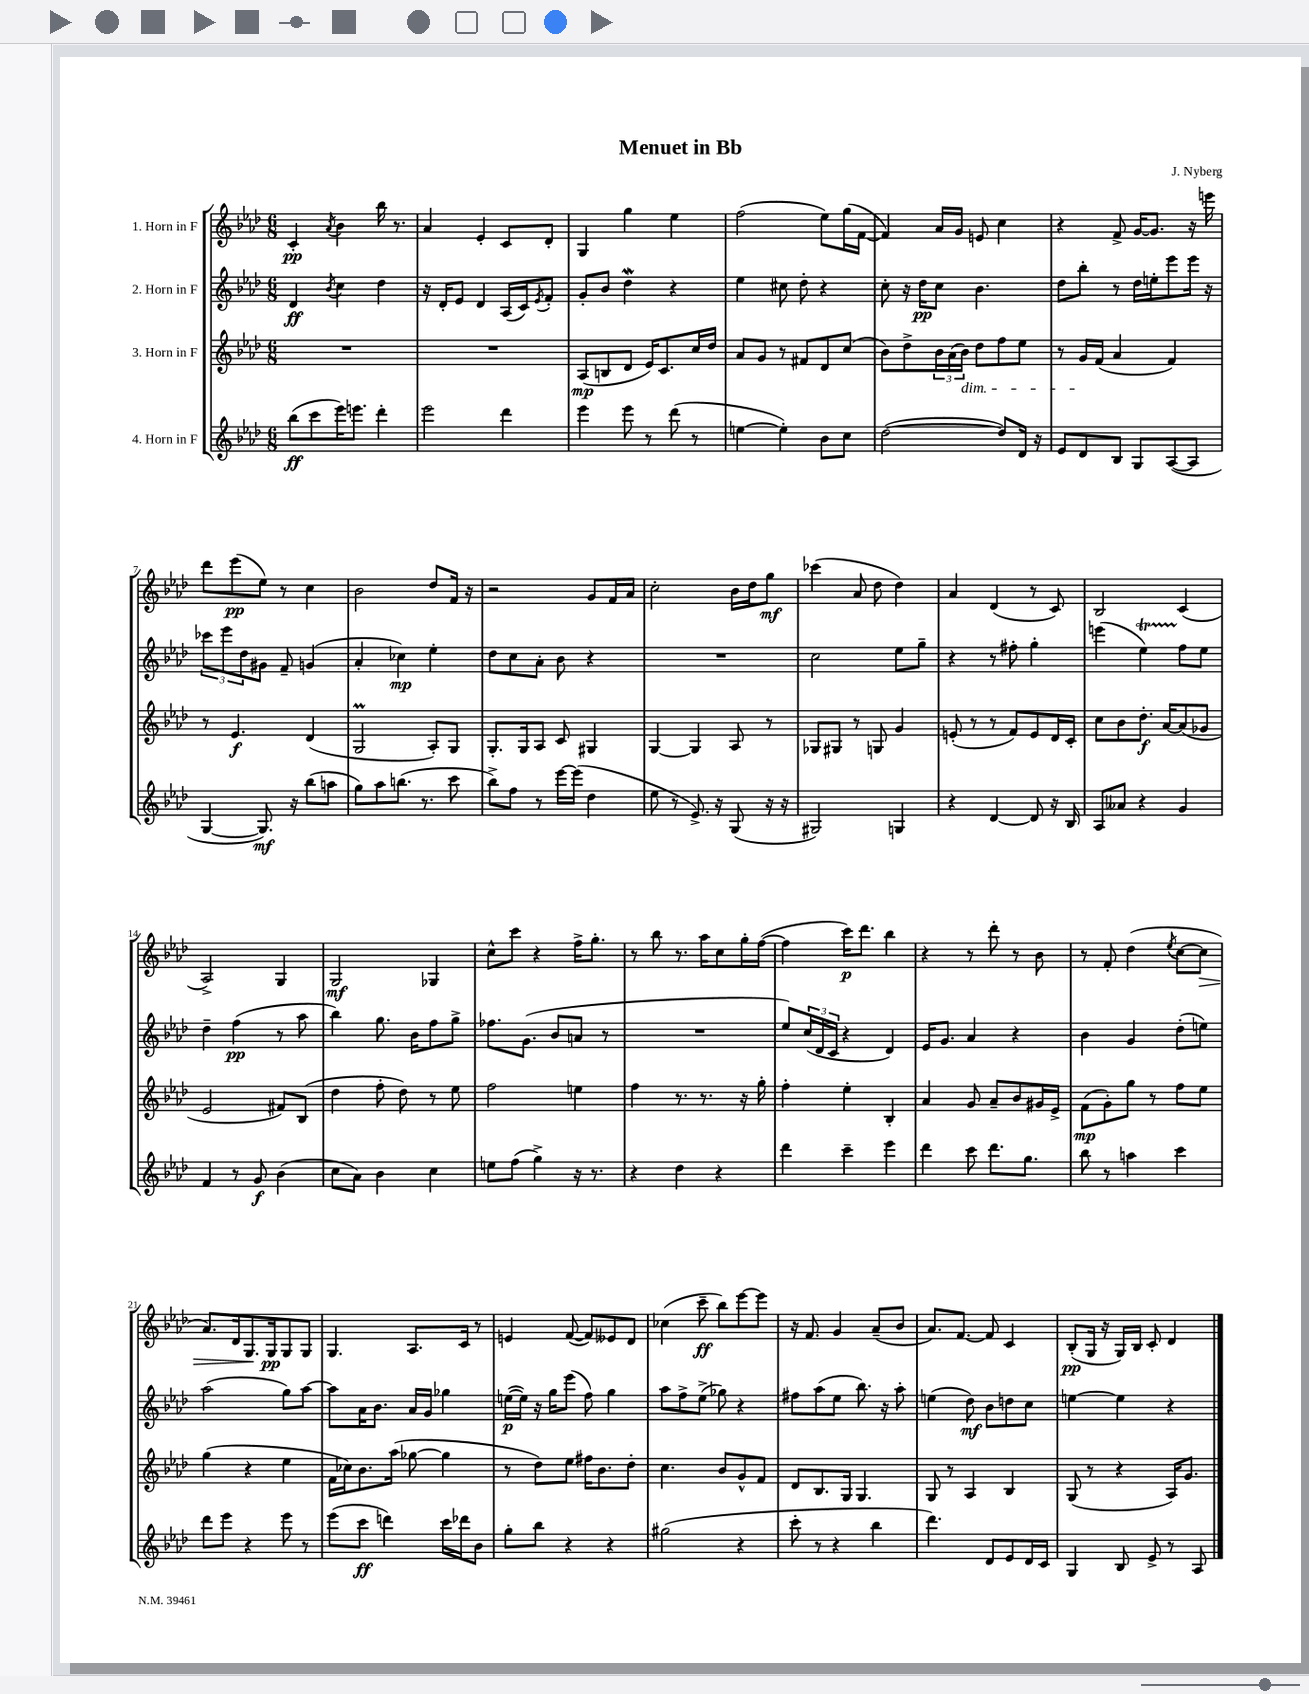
\header { title = "Menuet in Bb" composer = "J. Nyberg" }
<<
\new StaffGroup <<
\new Staff = "s0" \with { instrumentName = "1. Horn in F" } {
    \clef treble \key aes \major \numericTimeSignature \time 6/8
    c'4-.\pp \acciaccatura { aes'8 } bes'4 bes''16 r8. |
    aes'4 ees'4-. c'8 des'8-. |
    g4 g''4 ees''4 |
    f''2( ees''8) g''16( f'16~ |
    f'4) aes'16 g'16 e'8 c''4 |
    r4 f'8-> g'16~ g'8. r16 e'''16 |
    des'''8 ees'''8\pp( ees''8) r8 c''4 |
    bes'2 des''8 f'16 r16 |
    r2 g'8 f'16 aes'16 |
    c''2-. bes'16 des''16 g''8\mf |
    ces'''4( aes'8 des''8 des''4) |
    aes'4 des'4( r8 c'8) |
    bes2 c'4( |
    aes2->) g4 |
    g2\mf ges4 |
    c''8-^ c'''8 r4 f''16-> g''8.-. |
    r8 bes''8 r8. aes''16 c''8 g''16-. f''16~( |
    f''4 c'''16\p) des'''8. bes''4 |
    r4 r8 des'''8-. r8 bes'8 |
    r8 f'8-. des''4( \acciaccatura { ees''8 } c''8~ c''8\> |
    aes'8.) des'16 g8.\! g16\pp g8 g8 |
    g4. aes8. c'16 r8 |
    e'4 f'8~( f'8) eeses'8 des'8 |
    ces''4( c'''8--\ff bes''8) ees'''8~ ees'''8 |
    r16 f'8. g'4 aes'8--( bes'8 |
    aes'8.) f'8.~ f'8 c'4 |
    bes8-.\pp( g16 r16 g16) bes16 c'8-. des'4 \bar "|." |
}
\new Staff = "s1" \with { instrumentName = "2. Horn in F" } {
    \clef treble \key aes \major \numericTimeSignature \time 6/8
    des'4\ff \acciaccatura { bes'8 } c''4 des''4 |
    r16 des'16-. ees'8 des'4 aes16( c'16) \acciaccatura { ees'8 } f'8-. |
    g'8-. bes'8 des''4\mordent r4 |
    ees''4 cis''8 des''8-. r4 |
    c''8-. r16 des''16\pp c''8 bes'4. |
    des''8 bes''8-. r8 des''16 e''16-. ees'''8 ees'''16 r16 |
    \tuplet 3/2 { ces'''8 ees'''8 des''8 } gis'8 f'8-- g'4( |
    aes'4-. ces''4\mp) ees''4-. |
    des''8 c''8 aes'8-. bes'8 r4 |
    R2. |
    c''2 ees''8 g''8-- |
    r4 r8 fis''8-. g''4-. |
    e'''4( ees''4\startTrillSpan) f''8\stopTrillSpan ees''8 |
    des''4-- f''4\pp( r8 aes''8 |
    bes''4) g''8. bes'16 f''8 g''8-> |
    fes''8. g'8.( bes'8 a'8 r8 |
    R2. |
    ees''8) \tuplet 3/2 { c''16( des'16 c'16 } r4 des'4) |
    ees'16 g'8. aes'4 r4 |
    bes'4 g'4 des''8-.( e''8) |
    aes''2( g''8) aes''8~ |
    aes''8 aes'16 bes'8. aes'16 g'16 ges''4 |
    e''16~\p( e''16) r16 g''16 ees'''8( f''8) g''4 |
    aes''8 f''8-> ees''8->( ges''8) r4 |
    fis''8 aes''8( ees''8 bes''8.) r16 aes''8-. |
    e''4( des''8\mf) bes'8 d''8 c''8 |
    e''4~ e''4 r4 \bar "|." |
}
\new Staff = "s2" \with { instrumentName = "3. Horn in F" } {
    \clef treble \key aes \major \numericTimeSignature \time 6/8
    R2. |
    R2. |
    aes8\mp( b8 des'8 ees'16) c'8. c''16 des''16 |
    aes'8 g'8 r8 fis'8 des'8 c''8( |
    bes'8) des''8-> \tuplet 3/2 { bes'16 aes'16( bes'16\dim) } des''8 f''8 ees''8 |
    r8 g'16\! f'16( aes'4 f'4) |
    r8 ees'4.\f des'4( |
    g2\prall aes8-.) g8 |
    g8.-. g16 aes8 c'8 gis4 |
    g4~ g4 aes8 r8 |
    ges8 gis8 r8 g8 g'4 |
    e'8-.( r8 r8 f'8) e'8 des'16 c'16-. |
    c''8 bes'8 des''8.-.\f aes'16~ aes'8( ges'8 |
    ees'2 fis'8) bes8( |
    des''4 f''8-. des''8) r8 ees''8 |
    f''2 e''4 |
    f''4 r8. r8. r16 g''16-. |
    f''4-. ees''4-. bes4-. |
    aes'4 g'8 aes'8-- bes'8 gis'16 ees'16-> |
    f'8\mp( g'8-.) g''8 r8 f''8 ees''8 |
    g''4( r4 ees''4 |
    f'16 ces''16) bes'8. aes''16( ges''8~ ges''4 |
    r8 des''8) ees''8 fis''16 bes'8. des''8-. |
    c''4. bes'8 g'8-^ f'8 |
    des'8 bes8. g16 g4. |
    g8 r8 aes4 bes4 |
    g8( r8 r4 aes16) g'8. \bar "|." |
}
\new Staff = "s3" \with { instrumentName = "4. Horn in F" } {
    \clef treble \key aes \major \numericTimeSignature \time 6/8
    bes''8\ff( c'''8 ees'''16) e'''8. des'''4-. |
    ees'''2 des'''4 |
    ees'''4 ees'''8 r8 des'''8( r8 |
    e''4~ e''4-.) bes'8 c''8 |
    des''2~( des''8) des'16 r16 |
    ees'8 des'8 bes8 g8 aes8~( aes8 |
    g4~ g8.\mf) r16 bes''8( a''8 |
    g''8) aes''8 b''8.( r8. c'''8 |
    bes''8->) f''8 r8 ees'''16~ ees'''16( des''4 |
    ees''8 r8 ees'8.->) r16 g8( r16 r16 |
    gis2) g4 |
    r4 des'4~ des'8 r16 bes16 |
    aes8 aeses'8 r4 g'4 |
    f'4 r8 g'8\f bes'4( |
    c''8 aes'8) bes'4 c''4 |
    e''8 f''8( g''4->) r16 r8. |
    r4 des''4 r4 |
    des'''4 c'''4-- ees'''4 |
    des'''4 c'''8 des'''8. g''8. |
    bes''8 r8 a''4 c'''4 |
    des'''8 ees'''8 r4 ees'''8 r8 |
    ees'''8( c'''8\ff d'''4) c'''16 des'''16 bes'8 |
    g''8-. bes''8 r4 r4 |
    gis''2( r4 |
    c'''8-. r8 r4 bes''4 |
    des'''4.) des'8 ees'8 des'16 c'16 |
    g4 bes8 ees'8-> r8 aes8 \bar "|." |
}
>>
>>
